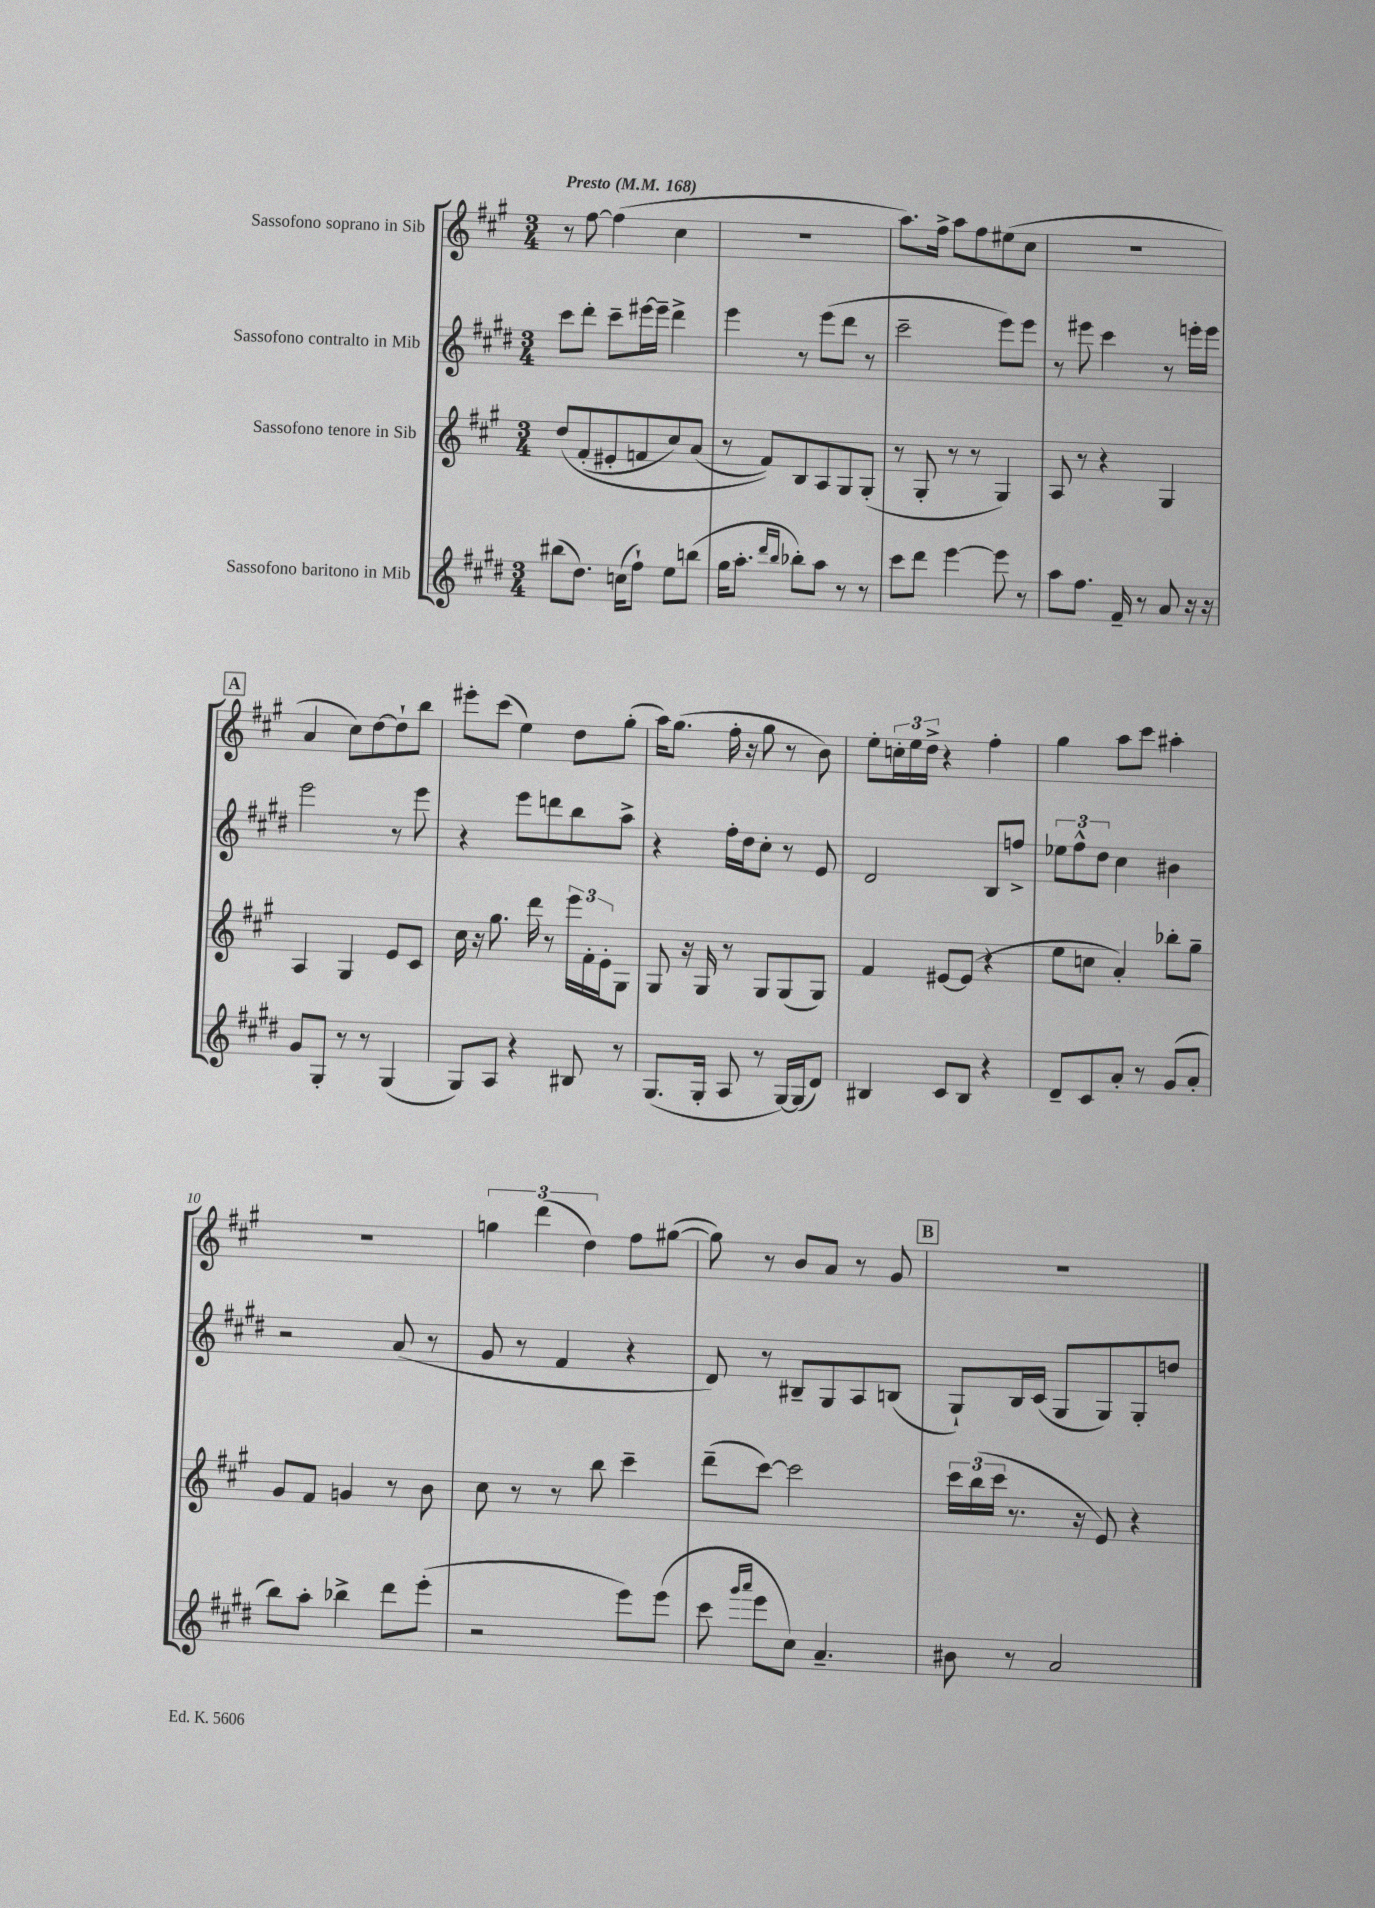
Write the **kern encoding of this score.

**kern	**kern	**kern	**kern
*staff4	*staff3	*staff2	*staff1
*clefG2	*clefG2	*clefG2	*clefG2
*k[f#c#g#d#]	*k[f#c#g#]	*k[f#c#g#d#]	*k[f#c#g#]
*M3/4	*M3/4	*M3/4	*M3/4
*MM168	*MM168	*MM168	*MM168
(8bb#	&(8dd	8ccc#	8r
8.dd#)	(8f#'	8ddd#'	[8ff#
.	8e#'	8ccc#~	(4ff#]
(16cc	.	.	.
8ff#`)	8f	[16eee#	.
.	.	16eee#~]	.
8ee	8cc#)	4ddd#^	4cc#
(8bb	(8a	.	.
=	=	=	=
16gg#	8r	4eee	2.r
8.aa'	.	.	.
.	8f#)&)	.	.
16qqddd#	.	.	.
16qqbb	.	.	.
8bb-')	8B	8r	.
8aa	8A	(8eee	.
8r	8G#	8ddd#	.
8r	(8G#'	8r	.
=	=	=	=
8ccc#	8r	2ccc#~	8.aa)
8ddd#	8G#'	.	.
.	.	.	16ff#^
[4eee	8r	.	8aa
.	8r	.	8ff#
8eee]	4G#)	8eee)	(8ee#
8r	.	8eee	8cc#
=	=	=	=
8aa	8A	8r	2.r
8.ff#	8r	8eee#	.
.	4r	4ccc#	.
16f#~	.	.	.
8r	.	.	.
8a	4G#	8r	.
16r	.	16eee'	.
16r	.	16eee	.
=	=	=	=
8g#	4A	2eee	4a
8G#'	.	.	.
8r	4G#	.	8cc#)
8r	.	.	[8dd
(4G#	8e	8r	8dd`]
.	8c#	8eee	8bb
=	=	=	=
8G#)	16cc#	4r	8eee#'
.	16r	.	.
8A	8.gg#	.	(8ccc#
4r	.	8eee	4ee)
.	16ddd	.	.
.	8r	8ddd	.
8B#	24eee	8bb	8dd
.	24f#'	.	.
.	24e'	.	.
8r	8G#	8aa^	(8gg#'
=	=	=	=
(8.G#	8G#	4r	16aa)
.	.	.	(8.gg#
.	16r	.	.
16G#'	16G#	.	.
8A	8r	16ff#'	16ff#'
.	.	16dd#	16r
8r	8G#	8cc#'	8gg#
[16G#)	(8G#	8r	8r
(16G#]	.	.	.
8d#)	8G#)	8e	8b)
=	=	=	=
4B#	4f#	2d#	8ee'
.	.	.	24cc'
.	.	.	24ee
.	.	.	24dd^
8c#	[8e#	.	4r
8B#	(8e#]	.	.
4r	4r	8B	4ff#'
.	.	8ff^	.
=	=	=	=
8d#~	8ee	12ee-	4gg#
.	.	12ff#^^	.
8c#	8cc	.	.
.	.	12dd#	.
8a'	4a')	4cc#	8aa
8r	.	.	8ccc#
(8g#	8bb-'	4b#	4aa#'
8a'	8gg#~	.	.
=	=	=	=
8bb)	8g#	2r	2.r
8aa'	8f#	.	.
4bb-^	4g	.	.
8ddd#	8r	(8a	.
(8eee'	8b	8r	.
=	=	=	=
2r	8cc#	8g#	6gg
.	8r	8r	.
.	.	.	(6ddd
.	8r	4f#	.
.	.	.	6dd)
.	8bb	.	.
8eee)	4ccc#~	4r	8ff#
(8eee	.	.	([8gg#
=	=	=	=
8ccc#	(8ddd~	8d#)	8gg#])
16qqggg#	.	.	.
16qqaaa	.	.	.
8eee	[8ccc#)	8r	8r
8cc#)	2ccc#]	8B#~	8b
4.a~	.	8G#	8a
.	.	8A	8r
.	.	(8B	8g#
=	=	=	=
8b#	24ccc#	8G#`)	2.r
.	(24bb	.	.
.	24ccc#	.	.
8r	8.r	16B	.
.	.	(16c#	.
2a	.	8G#	.
.	16r	.	.
.	8e)	8G#)	.
.	4r	8G#'	.
.	.	8dd	.
==	==	==	==
*-	*-	*-	*-
